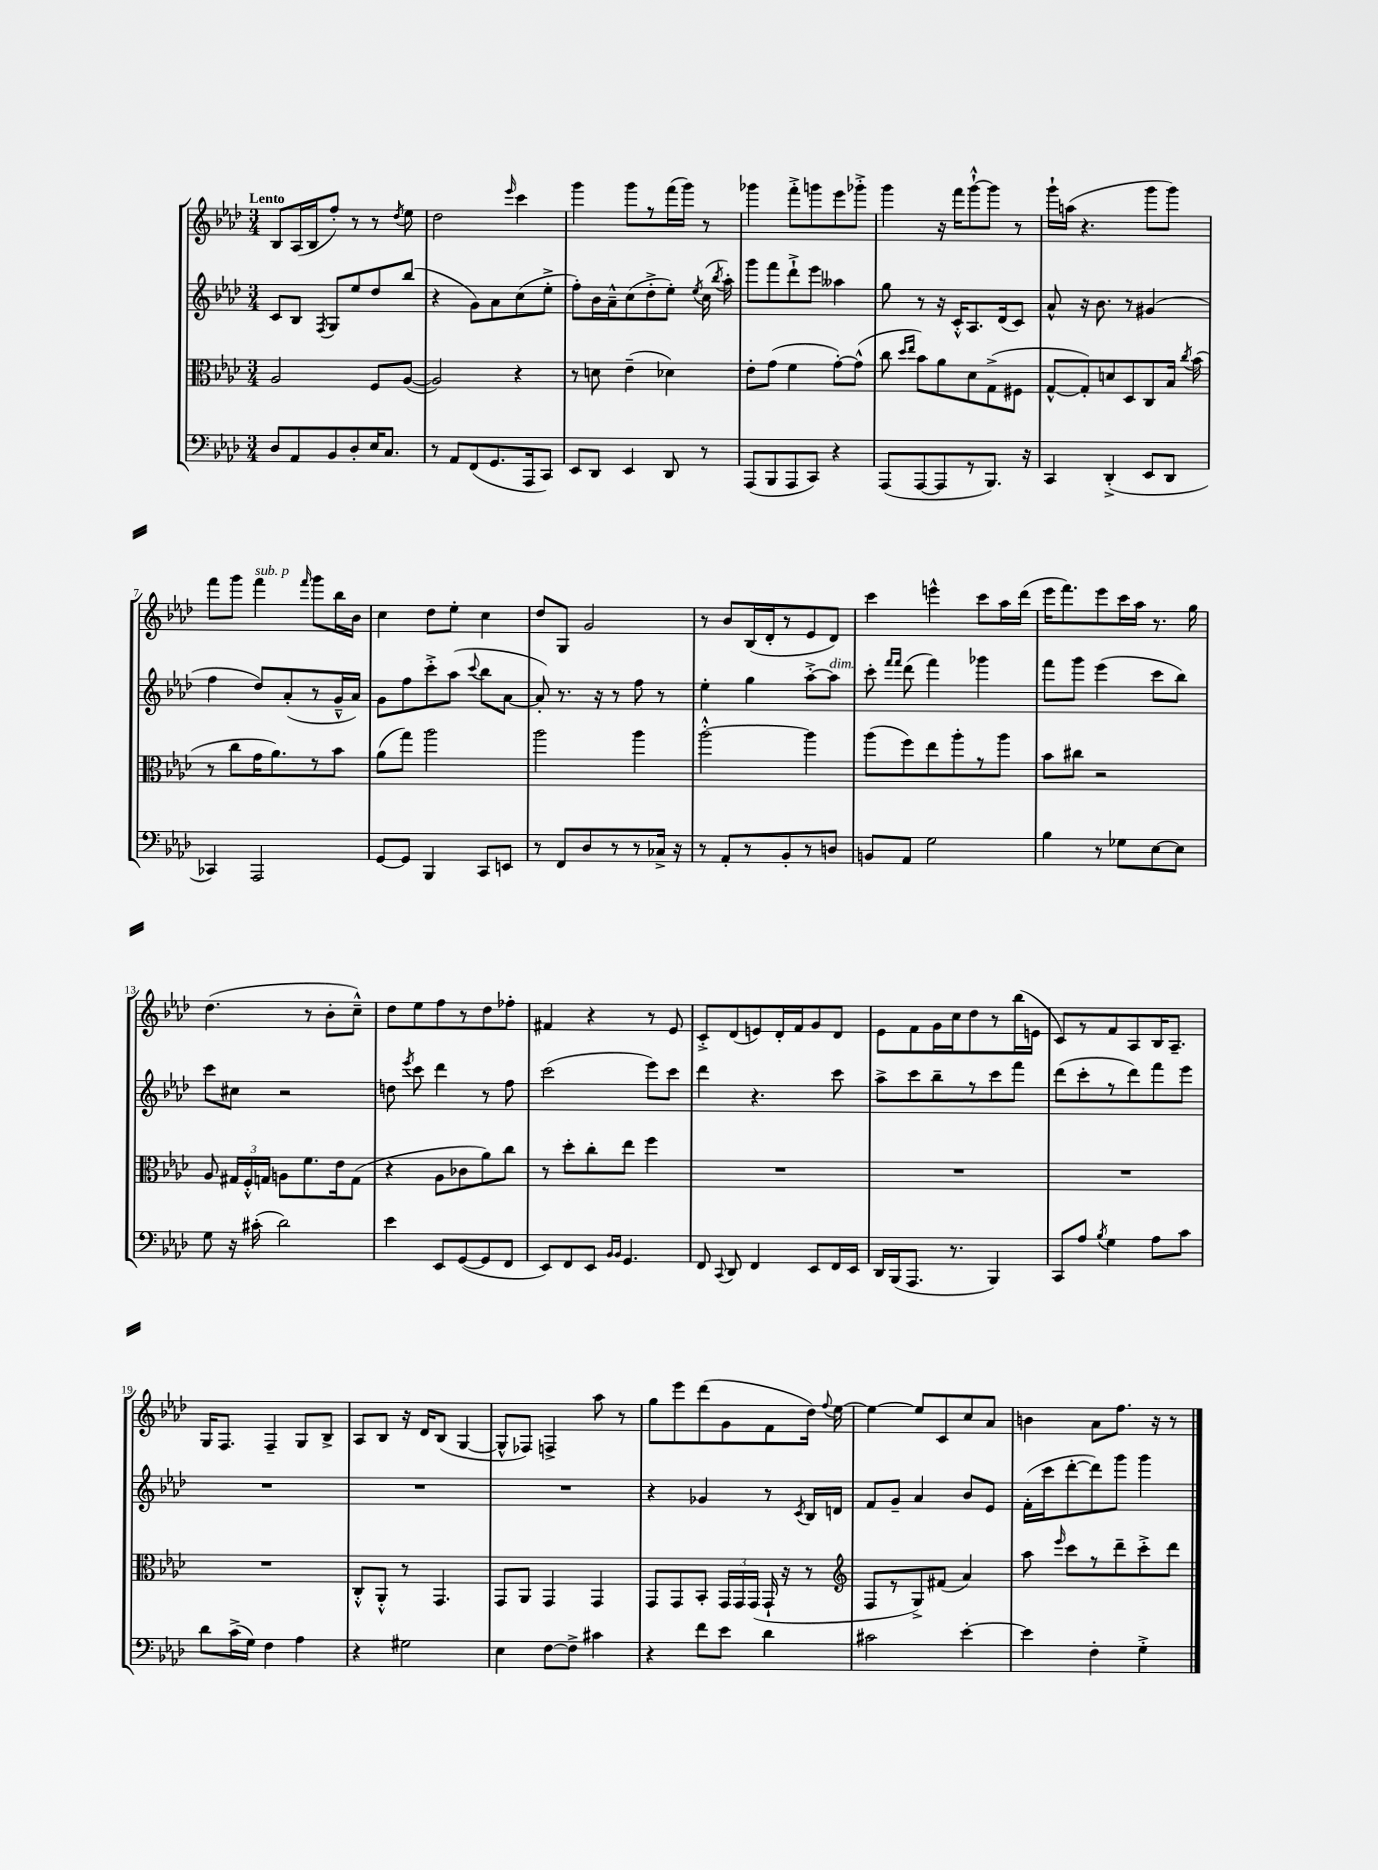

**kern	**kern	**kern	**kern
*part4	*part3	*part2	*part1
*staff4	*staff3	*staff2	*staff1
*clefF4	*clefC3	*clefG2	*clefG2
*k[b-e-a-d-]	*k[b-e-a-d-]	*k[b-e-a-d-]	*k[b-e-a-d-]
*M3/4	*M3/4	*M3/4	*M3/4
=1	=1	=1	=1
!	!	!	!LO:TX:a:B:t=Lento
8D-/L	2A-/	8c/L	8B-/L
8AA-/	.	8B-/J	(16A-/L
.	.	.	16B-/J
.	.	8qF/	.
8BB-/	.	8G/L	8ff'/J)
8D-'/	.	8ee-/	8r
16E-/K	8F/L	8dd-/	8r
8.C/J	.	.	.
.	.	.	8qdd-/
.	([8A-/J	(8bb-/J	8ee-\
=2	=2	=2	=2
8r	2A-/])	4r	2dd-\
8AA-/L	.	.	.
(8FF/	.	8g\L)	.
8.GG/	.	8a-\	.
.	.	.	16qqeee-/
.	4r	(8cc\	4ccc\
16AAA-/k	.	.	.
8CC/J)	.	8ee-'^\J	.
=3	=3	=3	=3
8EE-/L	8r	8ff'\L)	4ggg\
8DD-/J	8dn\	16b-\L	.
.	.	16a-~^^\J	.
4EE-/	(4e-~\	(8cc\	8ggg\L
.	.	8dd-'^\	8r
8DD-/	4d-X\)	8ee-'\J)	(16fff\L
.	.	.	16ggg\JJ)
.	.	8qee-/	.
8r	.	(16cc\	8r
.	.	8qbb-/	.
.	.	16aa-'\)	.
=4	=4	=4	=4
(8AAA-/L	8e-'\L	8ggg\L	4ggg-X\
8BBB-/	(8g\J	8fff\	.
8AAA-/	4f\	8ddd-`^\	8fff'^\L
8CC/J)	.	8eee-\J	8gggn\
4r	[8g'\L)	4aa--X\	8eee-\
.	(8g^^\J]	.	8ggg-X'^\J
=5	=5	=5	=5
(8AAA-/L	8cc\	8gg\	4ggg\
.	16qqdd-/LL	.	.
.	16qqee-/JJ	.	.
[8AAA-/	8b-\L)	8r	.
8AAA-/]	8a-\	16r	16r
.	.	16c'^^/KL	16fff\KL
8r	8d-\	8.A-/	[8ggg`^^\
8.BBB-/J)	(8G^\	.	8ggg\J]
.	.	(16d-/k	.
.	8F#X\J	8c/J)	8r
16r	.	.	.
=6	=6	=6	=6
4CC/	[8G^^/L	8a-^^/	16ggg`\LL
.	.	.	(16aan\JJ
.	8G'/])	16r	4.r
.	.	8.b-\	.
(4DD-'^/	8dn/	.	.
.	8D-/	8r	.
8EE-/L	8C/	(4g#X/	8ggg\L
8DD-/J	16B-/Jk	.	8ggg\J)
.	8qcc/	.	.
.	(16b-\	.	.
!!LO:LB:g=z
=7	=7	=7	=7
4CC-X/)	8r	4ff\	8fff\L
.	8cc\L	.	8ggg\J
!	!	!	!LO:TX:a:i:t=sub. p
2AAA-/	16g\K	8dd-/L)	4fff\
.	8.a-\)	.	.
.	.	(8a-'/	.
.	.	.	16qqfff/
.	8r	8r	8ggg\L
.	8b-\J	16g~^^/L	16bb-\L
.	.	16a-/JJ)	16b-\JJ
=8	=8	=8	=8
[8GG/L	(8a-\L	8g\L	4cc\
8GG/J]	8gg\J)	8ff\	.
4BBB-/	2aa-\	8ccc'^\	8dd-\L
.	.	(8aa-\J	8ee-'\J
.	.	8qqccc/	.
8CC/L	.	8bb-\L	4cc\
8EEn/J	.	[8a-\J	.
=9	=9	=9	=9
8r	2aa-\	8a-'/])	8dd-/L
8FF/L	.	8.r	8G/J
8D-/	.	.	2g/
.	.	16r	.
8r	.	8r	.
8r	4aa-\	8ff\	.
16C-X^/Jk	.	8r	.
16r	.	.	.
=10	=10	=10	=10
8r	[2aa-'^^\	4ee-'\	8r
8AA-'/L	.	.	8b-/L
8r	.	4gg\	(16B-/L
.	.	.	16d-'/J
8BB-'/	.	.	8r
8r	4aa-\]	[8aa-'^\L	8e-/
!	!	!LO:TX:a:i:t=dim.	!
8Dn/J	.	8aa-\J]	8d-/J)
=11	=11	=11	=11
8BBn/L	(8aa-\L	8ccc'\	4ccc\
.	.	16qqfff/LL	.
.	.	16qqfff/JJ	.
8AA-/J	8ff\)	(8ddd-\	.
2G\	8ee-\	4fff\)	4eeen^^\
.	8aa-'\	.	.
.	8r	4ggg-X\	8ccc\L
.	8aa-\J	.	16aa-\L
.	.	.	(16ddd-\JJ
=12	=12	=12	=12
4B-\	8b-\L	8fff\L	16eee-\KL
.	.	.	8.fff\)
.	8cc#X\J	8ggg\J	.
8r	2r	(4eee-\	8eee-\
8G-X\L	.	.	16ccc\L
.	.	.	16aa-\JJ
[8E-\	.	8ccc\L	8.r
8E-\J]	.	8bb-\J)	.
.	.	.	16gg\
!!LO:LB:g=z
=13	=13	=13	=13
8G\	8A-/	8ccc\L	(4.dd-\
16r	24G#X/LL	8cc#X\J	.
.	24F'^^/	.	.
(16c#X'\	.	.	.
.	24Gn/JJ	.	.
2d-\)	8An\L	2r	.
.	8.f\	.	8r
.	.	.	8b-'\L
.	16e-\k	.	.
.	(8G\J	.	8cc~^^\J)
=14	=14	=14	=14
4e-\	4r	8ddn\	8dd-\L
.	.	8qeee-/	.
.	.	8ccc\	8ee-\
8EE-/L	8A-\L	4ddd-\	8ff\
([8GG/	8c-X\	.	8r
8GG/]	8a-\)	8r	8dd-\
8FF/J	8cc\J	8ff\	8ff-X'\J
=15	=15	=15	=15
8EE-/L)	8r	(2ccc\	4f#X/
8FF/	8dd-'\L	.	.
8EE-/J	8cc'\	.	4r
16qqBB-/LL	.	.	.
16qqBB-/JJ	.	.	.
4.GG/	8ee-\J	.	.
.	4ff\	8eee-\L)	8r
.	.	8ccc\J	8e-/
=16	=16	=16	=16
8FF/	2.r	4ddd-\	8c'^/L
8qqCC/	.	.	.
8DD-/	.	.	(8d-/
4FF/	.	4.r	8en/)
.	.	.	16d-'/L
.	.	.	16f/J
8EE-/L	.	.	8g/
16FF/L	.	8ccc\	8d-/J
16EE-/JJ	.	.	.
=17	=17	=17	=17
16DD-/LL	2.r	8aa-^\L	8e-\L
(16BBB-/J	.	.	.
8.AAA-/J	.	8ccc\	8f\
.	.	8bb-~\	16g\L
8.r	.	.	16cc\J
.	.	8r	8dd-\
4BBB-/)	.	8ccc\	8r
.	.	8fff\J	(16bb-\L
.	.	.	16en\JJ
=18	=18	=18	=18
8CC/L	2.r	(8ddd-\L	8c/L)
8A-/J	.	8ccc'\	8r
8qB-/	.	.	.
4G\	.	8r	8f/
.	.	8ddd-\)	8A-/
8A-\L	.	8fff\	16B-/K
.	.	.	8.A-~/J
8c\J	.	8eee-\J	.
!!LO:LB:g=z
=19	=19	=19	=19
8d-\L	2.r	2.r	16G/KL
.	.	.	8.F/J
(16c^\L	.	.	.
16G\JJ)	.	.	.
4F\	.	.	4F~/
4A-\	.	.	8G/L
.	.	.	8B-^/J
=20	=20	=20	=20
4r	8C'^^/L	2.r	8A-/L
.	8AA-'^^/J	.	8B-/J
2G#X\	8r	.	16r
.	.	.	16d-/KL
.	4.GG/	.	(8B-/J
.	.	.	[4G/
=21	=21	=21	=21
4E-\	8GG/L	2.r	8G^^/L]
.	8AA-/J	.	8F-X/J)
[8F\L	4GG/	.	4Fn^/
8F^\J]	.	.	.
4c#X\	4GG/	.	8aa-\
.	.	.	8r
=22	=22	=22	=22
4r	8GG/L	4r	8gg\L
.	8GG/	.	8eee-\
8f\L	8BB-'/J	4g-X/	(8ddd-\
8e-\J	24GG/LL	.	8g\
.	24GG/	.	.
.	(24GG/JJ	.	.
4d-\	16GG`/	8r	8f\
.	16r	.	.
.	.	8qc/	.
.	8r	16B-/LL	16dd-\Jk)
.	.	.	8qqff/
.	.	16dn/JJ	[16ee-\
=23	=23	=23	=23
*	*clefG2	*	*
2c#X\	8F/L	8f/L	4ee-\_
.	8r	8g~/J	.
.	8G^/)	4a-/	8ee-/L]
.	(8f#X/J	.	8c/
[4e-'\	4a-/)	8b-/L	8cc/
.	.	8e-/J	8a-/J
=24	=24	=24	=24
4e-\]	8aa-\	(16f'\LL	4bn\
.	.	16ccc\J	.
.	16qqeee-/	.	.
.	8ccc\L	[8ddd-'\	.
4F'\	8r	8ddd-\])	8a-\L
.	8ddd-~\	8ggg\J	8.ff\J
4G'^\	8ccc'^\	4ggg\	.
.	.	.	16r
.	8ddd-\J	.	8r
==	==	==	==
*-	*-	*-	*-
